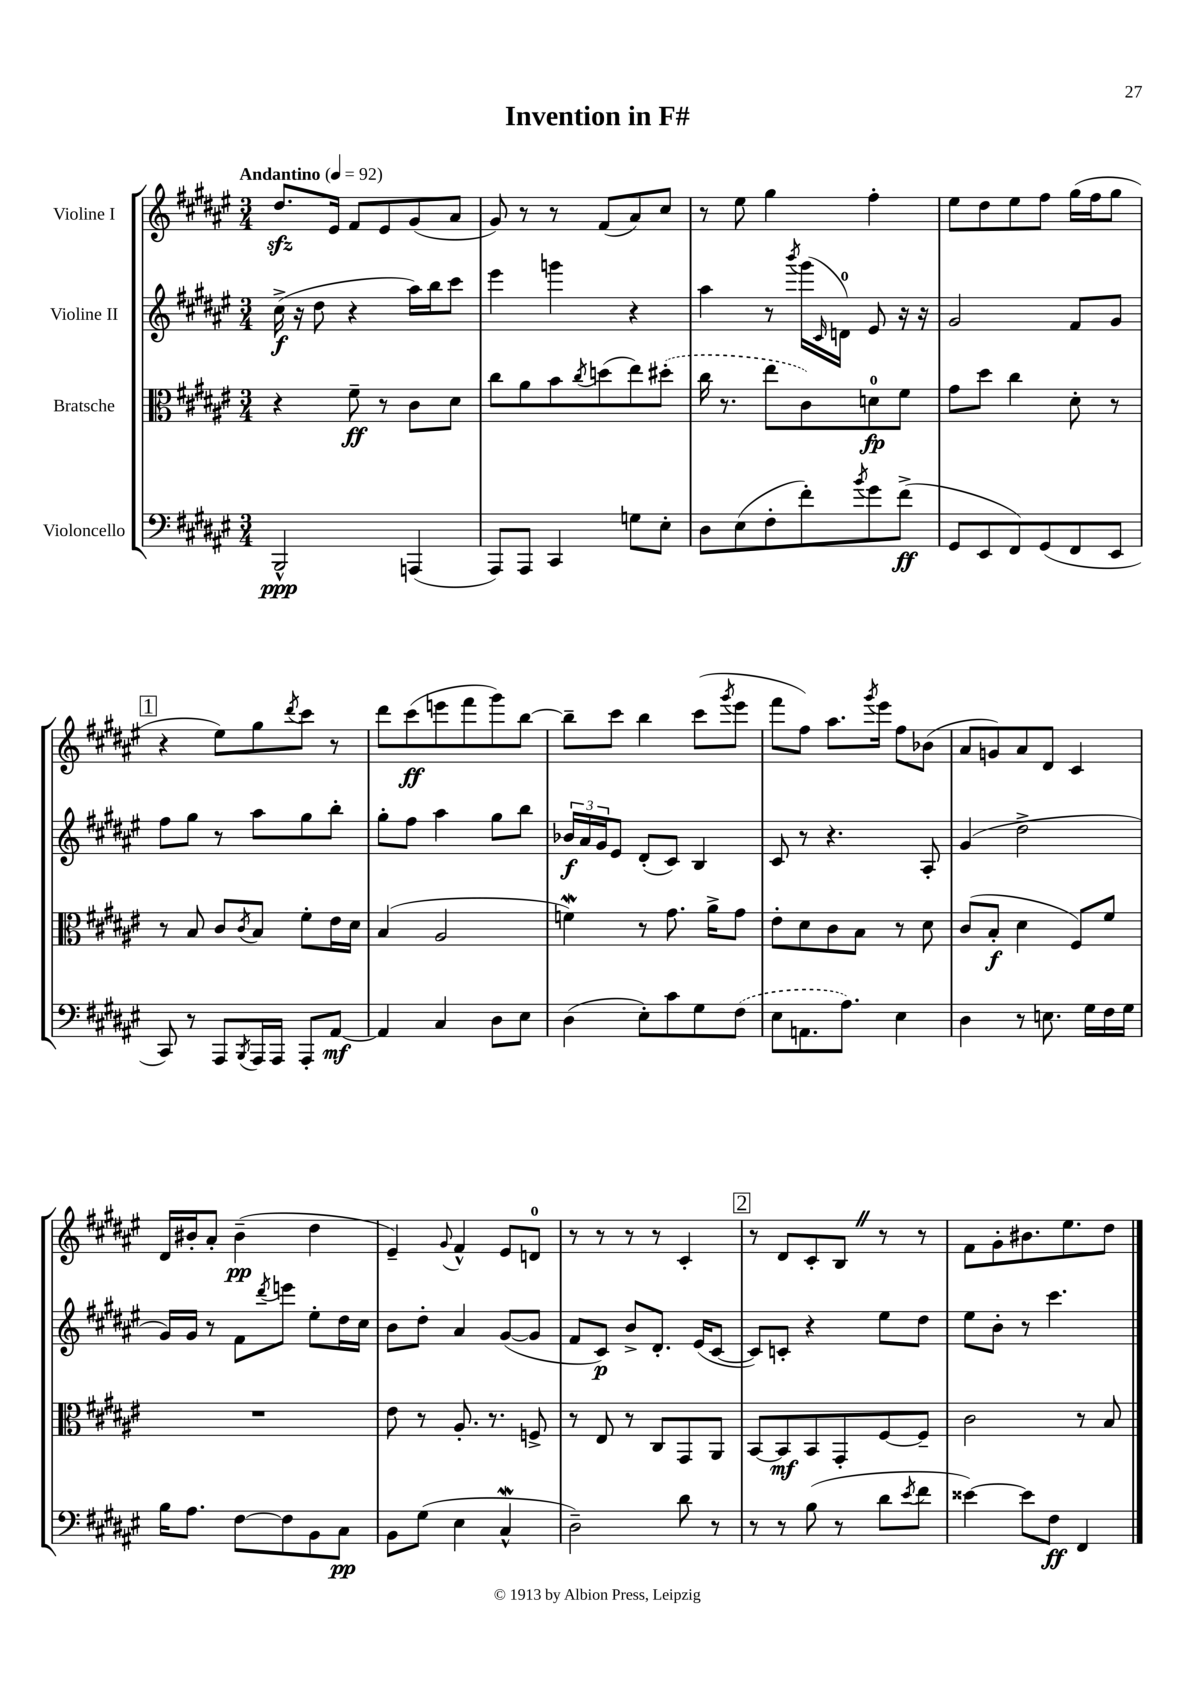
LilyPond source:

\header { title = "Invention in F#" }
<<
\new StaffGroup <<
\new Staff = "s0" \with { instrumentName = "Violine I" } {
    \clef treble \key fis \major \numericTimeSignature \time 3/4 \tempo "Andantino" 4 = 92
    dis''8.\sfz eis'16 fis'8 eis'8 gis'8( ais'8 |
    gis'8) r8 r8 fis'8( ais'8) cis''8 |
    r8 eis''8 gis''4 fis''4-. |
    eis''8 dis''8 eis''8 fis''8 gis''16( fis''16 gis''8 |
    \mark \markup { \box "1" } r4 eis''8) gis''8 \acciaccatura { dis'''8 } cis'''8 r8 |
    dis'''8 cis'''8\ff( e'''8 fis'''8 gis'''8) b''8~ |
    b''8-- cis'''8 b''4 cis'''8( \acciaccatura { gis'''8 } eis'''8 |
    fis'''8 fis''8) ais''8. \acciaccatura { gis'''8 } eis'''16 fis''8 bes'8( |
    ais'8 g'8) ais'8 dis'8 cis'4 |
    dis'16 bis'16-. ais'8-. bis'4--\pp( dis''4 |
    eis'4--) \appoggiatura { gis'8 } fis'4-^ eis'8 d'8-0 |
    r8 r8 r8 r8 cis'4-. |
    \mark \markup { \box "2" } r8 dis'8 cis'8-. b8 \once \override BreathingSign.text = \markup { \musicglyph "scripts.caesura.straight" } \breathe r8 r8 |
    fis'8 gis'8-. bis'8. eis''8. dis''8 \bar "|." |
}
\new Staff = "s1" \with { instrumentName = "Violine II" } {
    \clef treble \key fis \major \numericTimeSignature \time 3/4
    cis''16->\f( r16 dis''8 r4 ais''16) b''16 cis'''8 |
    eis'''4 g'''4 r4 |
    ais''4 r8 \acciaccatura { b'''8 } gis'''16( \grace { cis'16 } d'16-0) eis'8 r16 r16 |
    gis'2 fis'8 gis'8 |
    \mark \markup { \box "1" } fis''8 gis''8 r8 ais''8 gis''8 b''8-. |
    gis''8-. fis''8 ais''4 gis''8 b''8 |
    \tuplet 3/2 { bes'16\f ais'16 gis'16 } eis'8 dis'8-.( cis'8) b4 |
    cis'8 r8 r4. ais8-. |
    gis'4( dis''2-> |
    gis'16) gis'16 r8 fis'8 \acciaccatura { dis'''8 } e'''8 eis''8-. dis''16 cis''16 |
    b'8 dis''8-. ais'4 gis'8~( gis'8 |
    fis'8 cis'8\p) b'8-> dis'8.-. eis'16( cis'8~ |
    \mark \markup { \box "2" } cis'8) c'8-. r4 eis''8 dis''8 |
    eis''8 b'8-. r8 cis'''4. \bar "|." |
}
\new Staff = "s2" \with { instrumentName = "Bratsche" } {
    \clef alto \key fis \major \numericTimeSignature \time 3/4
    r4 fis'8--\ff r8 cis'8 dis'8 |
    cis''8 ais'8 b'8 \acciaccatura { cis''8 } d''8( eis''8) \once \slurDashed dis''8-.( |
    cis''16 r8. eis''8 cis'8) d'8-0\fp fis'8 |
    gis'8 dis''8 cis''4 dis'8-. r8 |
    \mark \markup { \box "1" } r8 b8 cis'8 \acciaccatura { cis'8 } b8 fis'8-. eis'16 dis'16 |
    b4( ais2 |
    f'4\mordent) r8 gis'8. ais'16-> gis'8 |
    eis'8-. dis'8 cis'8 b8 r8 dis'8 |
    cis'8( b8-.\f dis'4 fis8) fis'8 |
    R2. |
    eis'8 r8 ais8.-. r8. f8-> |
    r8 eis8 r8 cis8 gis,8 ais,8 |
    \mark \markup { \box "2" } b,8~ b,8\mf b,8 gis,8-. fis8~ fis8-- |
    cis'2 r8 b8 \bar "|." |
}
\new Staff = "s3" \with { instrumentName = "Violoncello" } {
    \clef bass \key fis \major \numericTimeSignature \time 3/4
    b,,2-^\ppp a,,4( |
    ais,,8) ais,,8 cis,4 g8 eis8-. |
    dis8 eis8( fis8-. fis'8-.) \acciaccatura { b'8 } gis'8 fis'8->\ff( |
    gis,8 eis,8 fis,8) gis,8( fis,8 eis,8 |
    \mark \markup { \box "1" } cis,8) r8 ais,,8 \acciaccatura { b,,8 } ais,,16 ais,,16 ais,,8-. ais,8~\mf |
    ais,4 cis4 dis8 eis8 |
    dis4( eis8-.) cis'8 gis8 \once \slurDashed fis8( |
    eis8 a,8. ais8.) eis4 |
    dis4 r8 e8. gis16 fis16 gis16 |
    b16 ais8. fis8~ fis8 b,8 cis8\pp |
    b,8 gis8( eis4 cis4-^\mordent |
    dis2--) dis'8 r8 |
    \mark \markup { \box "2" } r8 r8 b8( r8 dis'8 \acciaccatura { eis'8 } fis'8 |
    eisis'4~) eisis'8 fis8\ff fis,4 \bar "|." |
}
>>
>>
\layout { \context { \Score \remove "Bar_number_engraver" } }
